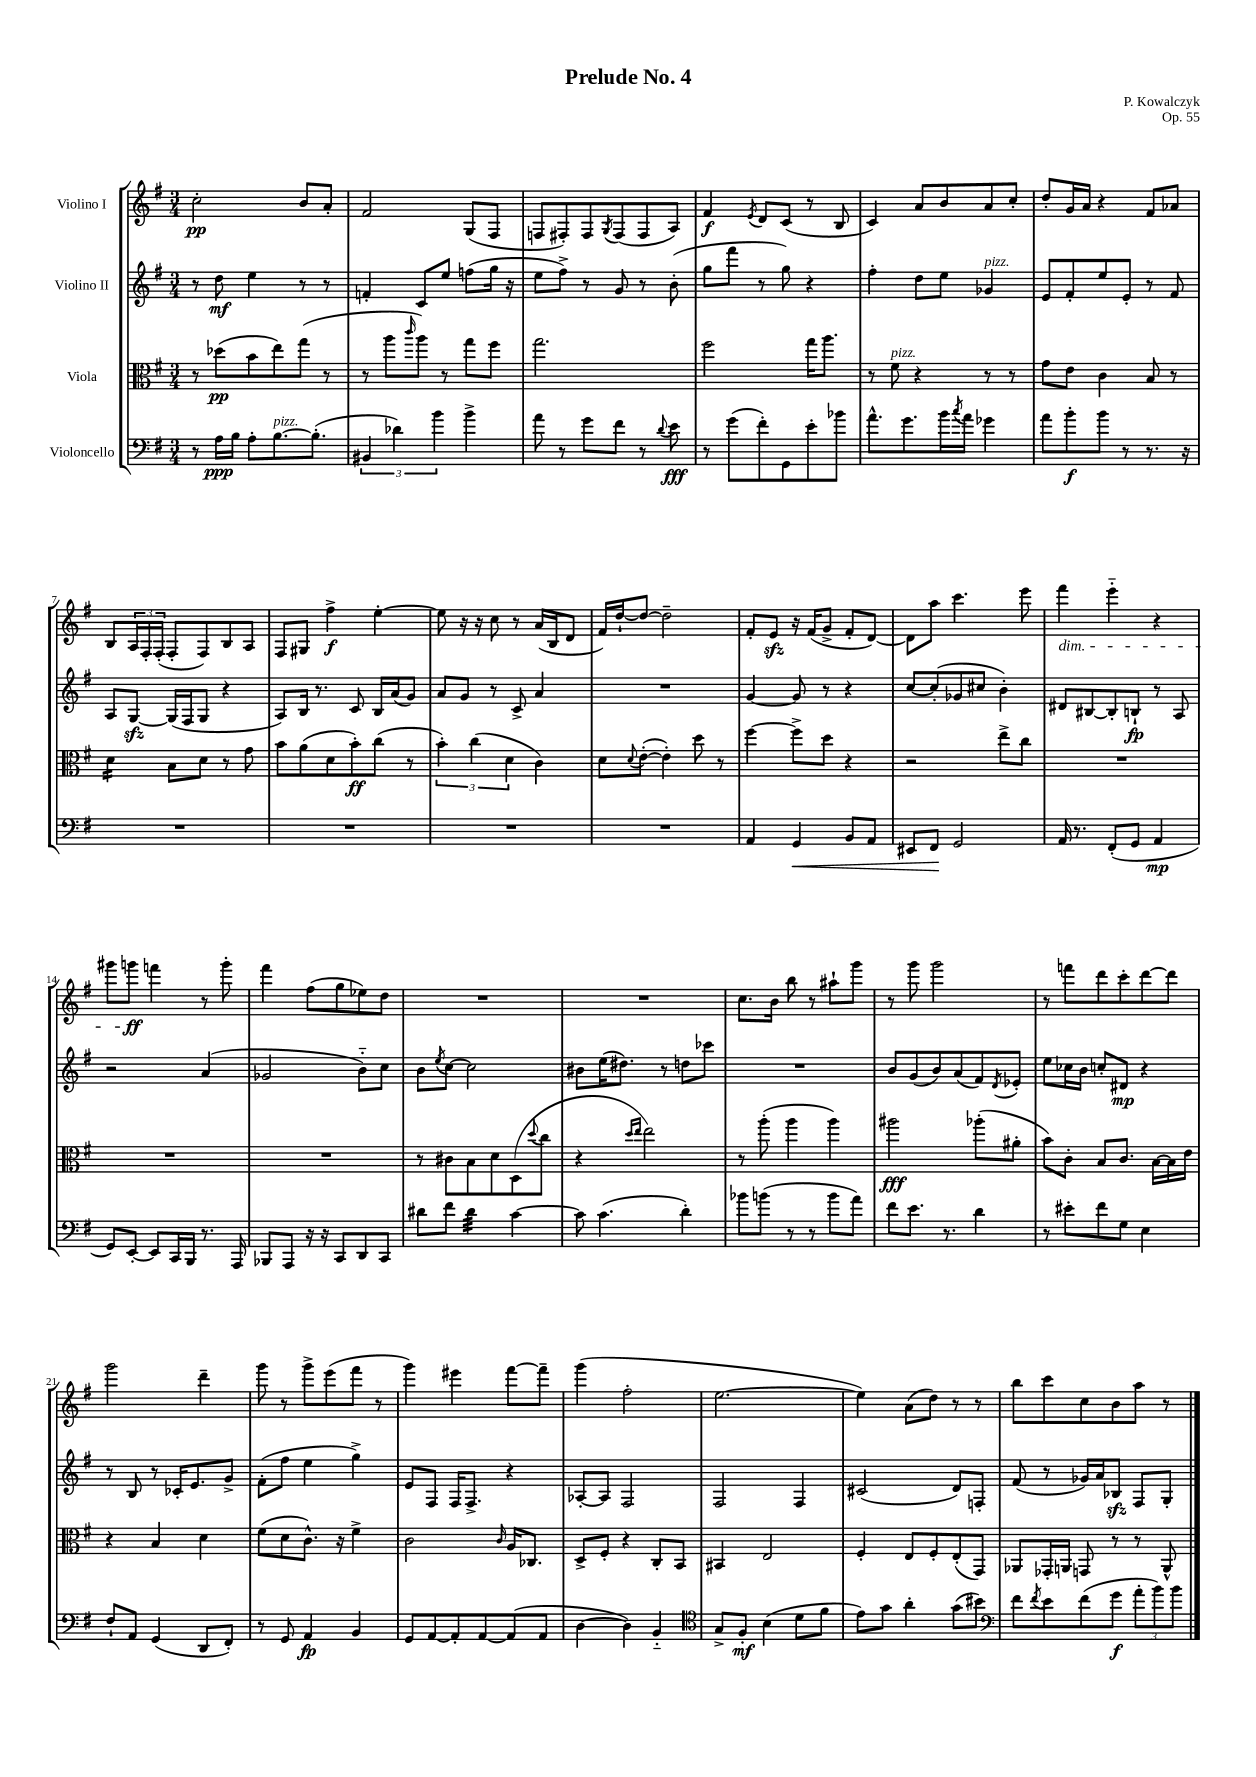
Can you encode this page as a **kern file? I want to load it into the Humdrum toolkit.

**kern	**kern	**kern	**kern
*staff4	*staff3	*staff2	*staff1
*clefF4	*clefC3	*clefG2	*clefG2
*k[f#]	*k[f#]	*k[f#]	*k[f#]
*M3/4	*M3/4	*M3/4	*M3/4
8r	8r	8r	2cc'
16A	(8dd-	8dd	.
16B	.	.	.
8A'	8b	4ee	.
[8.B	8ee)	.	.
.	(8gg	8r	8b
(8.B']	.	.	.
.	8r	8r	8a'
=	=	=	=
6BB#	8r	4f'	2f#
.	8aa	.	.
6d-)	.	.	.
.	16qqccc	.	.
.	8aa)	8c	.
6b	.	.	.
.	8r	8ee	.
4b^	8gg	(8ff	(8G
.	8ff#	16gg	8F#
.	.	16r	.
=	=	=	=
8a	2.gg	8ee	8F
8r	.	8ff#^)	8F#')
8g	.	8r	8F#
.	.	.	8qG
8f#	.	8g	(8F#
8r	.	8r	8F#
8qqd	.	.	.
8e	.	(8b'	8A)
=	=	=	=
8r	2ff#	8gg	4f#
(8g	.	8fff#	.
.	.	.	8qe
8f#')	.	8r	8d
8GG	.	8gg)	(8c
8e'	16gg	4r	8r
.	8.aa	.	.
8b-	.	.	8B
=	=	=	=
8.a^^	8r	4ff#'	4c)
.	8f#	.	.
8.g	.	.	.
.	4r	8dd	8a
16b	.	8ee	8b
8qcc	.	.	.
16a	.	.	.
4g-	8r	4g-	8a
.	8r	.	8cc'
=	=	=	=
8a	8g	8e	8dd'
8b'	8e	8f#'	16g
.	.	.	16a
8b	4c	8ee	4r
8r	.	8e'	.
8.r	8B	8r	8f#
.	8r	8f#	8a-
16r	.	.	.
=	=	=	=
2.r	4d	8A	8B
.	.	[8G	24A
.	.	.	24F#'
.	.	.	(24F#'
.	8B	(16G]	8F#'
.	.	16F#	.
.	8d	8G	8F#)
.	8r	4r	8B
.	8g	.	8A
=	=	=	=
2.r	8b	8A)	8F#
.	(8a	16B	8G#
.	.	8.r	.
.	8d	.	4ff#^
.	8b')	8c	.
.	(8cc	16B	[4ee'
.	.	(16a	.
.	8r	8g)	.
=	=	=	=
2.r	6b')	8a	8ee]
.	.	8g	16r
.	(6cc	.	.
.	.	.	16r
.	.	8r	8cc
.	6d	.	.
.	.	8c^	8r
.	4c)	4a	(16a
.	.	.	16B
.	.	.	8d
=	=	=	=
2.r	8d	2.r	16f#)
.	.	.	[16dd`
.	8qqd	.	.
.	([8e'	.	8dd_
.	4e'])	.	2dd~]
.	8dd	.	.
.	8r	.	.
=	=	=	=
4AA	[4ff#	[4g	8f#'
.	.	.	8e
4GG	8ff#^]	8g]	16r
.	.	.	(16f#
.	8dd	8r	8g^
8BB	4r	4r	8f#'
8AA	.	.	[8d)
=	=	=	=
8EE#	2r	[8cc	8d]
8FF#	.	(8cc']	8aa
2GG	.	8g-	4.ccc
.	.	8cc#	.
.	8ee^	4b')	.
.	8cc	.	8eee
=	=	=	=
16AA	2.r	8d#	4fff#
8.r	.	.	.
.	.	[8B#	.
(8FF#'	.	8B#']	4eee'~
8GG	.	8B`	.
4AA	.	8r	4r
.	.	8A	.
=	=	=	=
8GG)	2.r	2r	8ggg#
[8EE'	.	.	8ggg
8EE]	.	.	4fff
16CC	.	.	.
16BBB	.	.	.
8.r	.	(4a	8r
.	.	.	8ggg'
16AAA	.	.	.
=	=	=	=
8BBB-	2.r	2g-	4fff#
8AAA	.	.	.
16r	.	.	(8ff#
16r	.	.	.
8CC	.	.	8gg
8DD	.	8b'~)	8ee-)
8CC	.	8cc	8dd
=	=	=	=
8d#	8r	8b	2.r
.	.	8qee	.
8f#	8c#	[8cc	.
4d#	8B	2cc]	.
.	8d	.	.
[4c	(8D	.	.
.	8qqdd	.	.
.	8cc	.	.
=	=	=	=
8c]	4r	8b#	2.r
(4.c	.	(16ee	.
.	.	8.dd#)	.
.	16qqdd	.	.
.	16qqee	.	.
.	2ee)	.	.
.	.	8r	.
4d')	.	8dd	.
.	.	8ccc-	.
=	=	=	=
8b-	8r	2.r	8.cc
(8b	(8aa'	.	.
.	.	.	16b
8r	4aa	.	8bb
8r	.	.	8r
8b	4aa)	.	8aa#`
8a)	.	.	8ggg
=	=	=	=
8f#	2aa#	8b	8r
8.e	.	(8g	8ggg
.	.	8b)	2ggg
8.r	.	.	.
.	.	(8a	.
4d	(8aa-'	8f#)	.
.	.	8qd	.
.	8a#'	8e-'	.
=	=	=	=
8r	8b)	8ee	8r
8e#'	8c'	16cc-	8fff
.	.	16b	.
8f#	8B	8cc'	8ddd
8G	8.c	8d#	8ccc'
4E	.	4r	[8ddd
.	[16B	.	.
.	16B]	.	8ddd]
.	16e	.	.
=	=	=	=
8F#`	4r	8r	2ggg
8AA	.	8B	.
(4GG	4B	8r	.
.	.	16c-'	.
.	.	8.e	.
8DD	4d	.	4ddd~
8FF#')	.	8g^	.
=	=	=	=
8r	(8f#	(8f#'	8ggg
8GG	8d	8ff#	8r
4AA	8.c^^)	4ee	8ggg^
.	.	.	(8eee
.	16r	.	.
4BB	4f#^	4gg^)	8fff#
.	.	.	8r
=	=	=	=
8GG	2c	8e	4ggg)
[8AA	.	8F#	.
8AA']	.	16F#	4eee#
.	.	8.F#^	.
[8AA	.	.	.
.	16qqc	.	.
(8AA]	16A	4r	[8fff#
.	8.C-	.	.
8AA	.	.	8fff#~]
=	=	=	=
[4D	8D^	[8A-'	(4ggg
.	8F#'	8A-]	.
4D])	4r	2F#	2ff#'
4BB'~	8C'	.	.
.	8BB	.	.
=	=	=	=
*clefC4	*	*	*
8G^	4BB#	2F#	[2.ee
8F#'	.	.	.
(4B	2E	.	.
8d	.	4F#	.
8f#	.	.	.
=	=	=	=
8e)	4F#'	(2c#	4ee])
8g	.	.	.
4a'	8E	.	(8a
.	8F#'	.	8dd)
(8g	(8E'	8d)	8r
8b#)	8GG)	8F'	8r
=	=	=	=
*clefF4	*	*	*
8f#	8AA-	(8f#	8bb
8qf#	.	.	.
8e	16GG-'	8r	8ccc
.	16AA	.	.
(8f#	8GG	16g-)	8cc
.	.	16a	.
8g	8r	8B-	8b
12a'	8r	8F#	8aa
12b)	.	.	.
.	8AA^^	8G'	8r
12b	.	.	.
==	==	==	==
*-	*-	*-	*-
